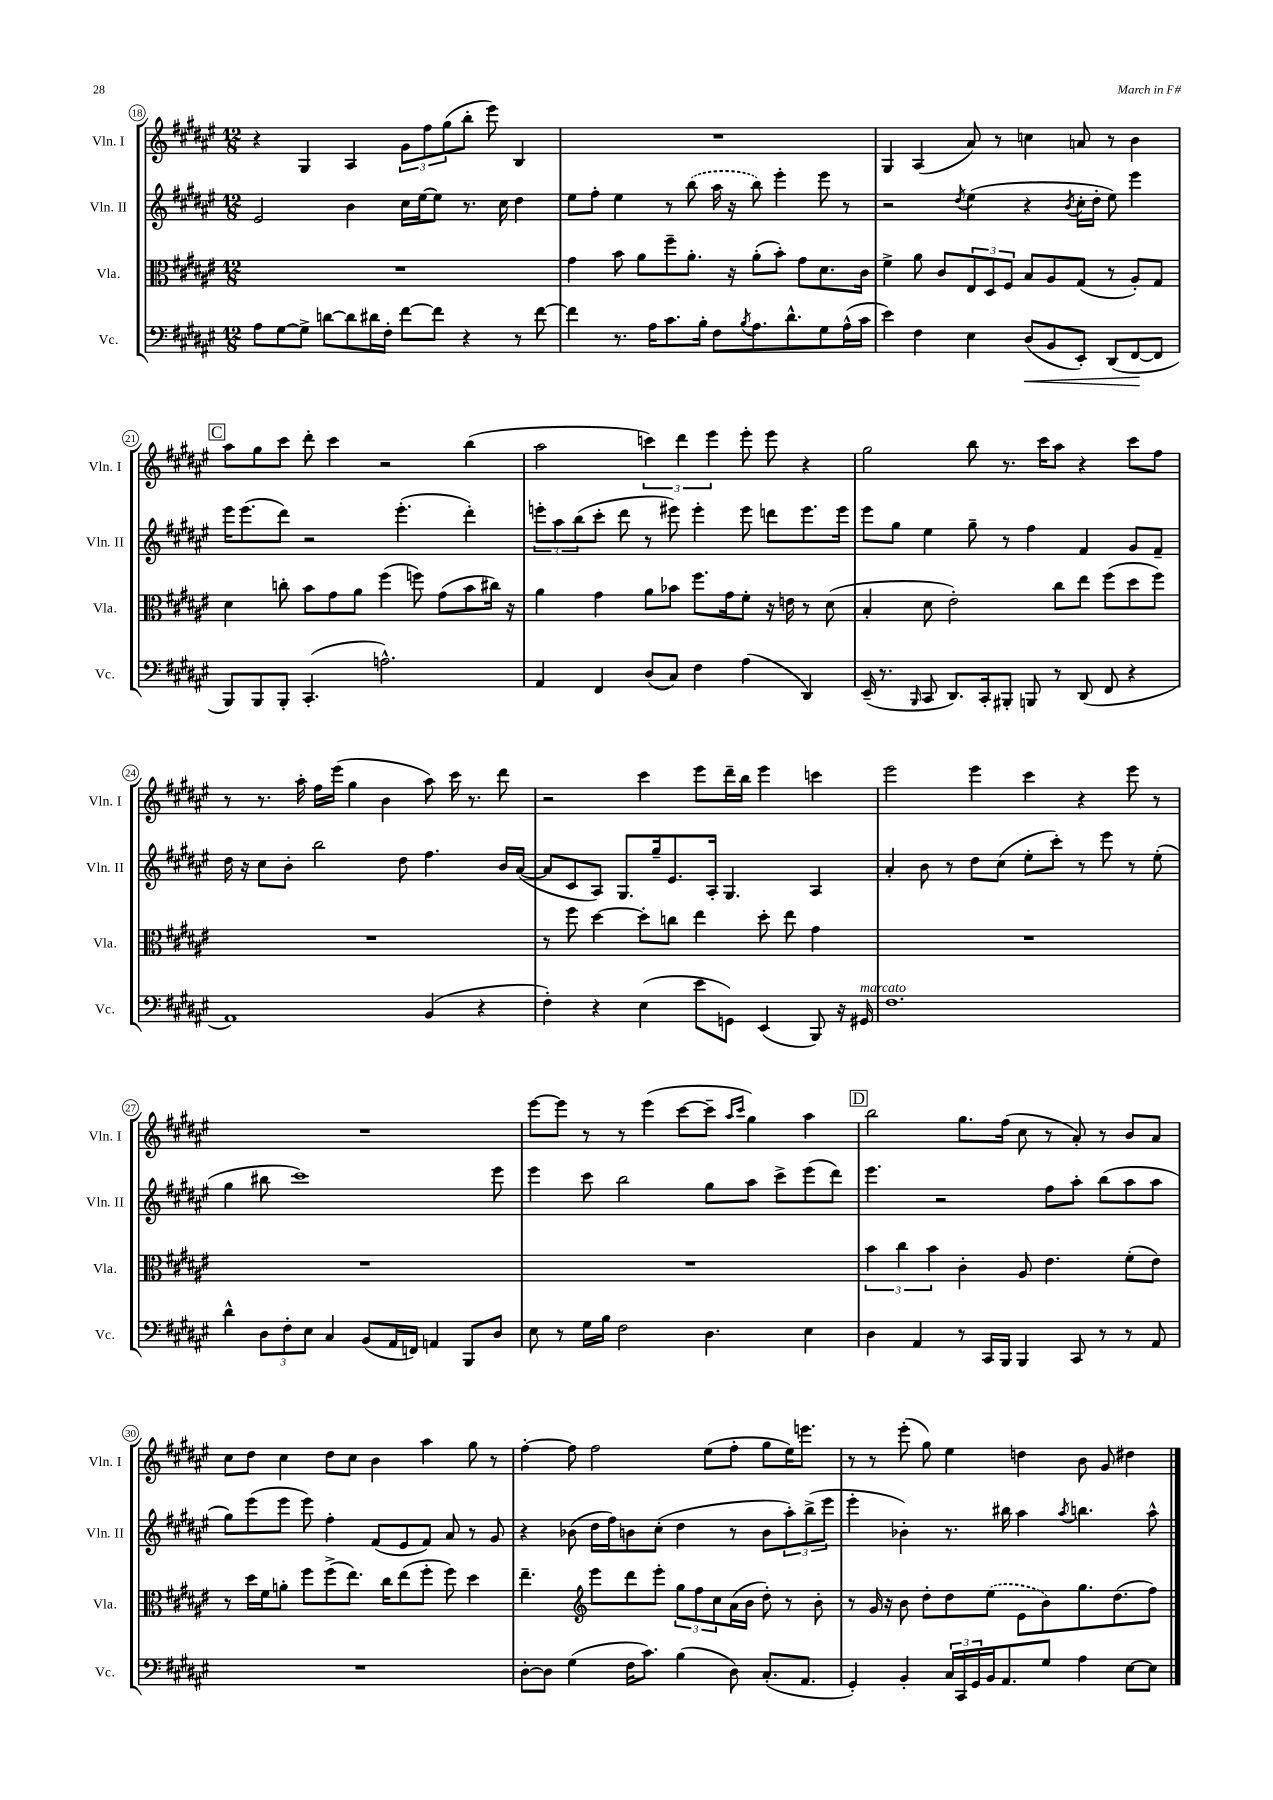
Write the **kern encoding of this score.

**kern	**kern	**kern	**kern
*staff4	*staff3	*staff2	*staff1
*clefF4	*clefC3	*clefG2	*clefG2
*k[f#c#g#d#a#e#]	*k[f#c#g#d#a#e#]	*k[f#c#g#d#a#e#]	*k[f#c#g#d#a#e#]
*M12/8	*M12/8	*M12/8	*M12/8
8A#\L	1.r	2e#/	4r
[8G#\	.	.	.
8G#^\]J	.	.	4G#/
[8d\L	.	.	.
8d\]	.	4b\	4A#/
16d#\L	.	.	.
16F#'\JJ	.	.	.
[8f#\L	.	16cc#\LL	12g#\L
.	.	[16ee#\J	.
.	.	.	12ff#\
8f#\]J	.	8ee#\]J	.
.	.	.	(12gg#\
4r	.	8.r	8bb'\J
.	.	.	8eee#\)
.	.	16cc#\	.
8r	.	4dd#\	4B/
[8f#\	.	.	.
=	=	=	=
4f#\]	4g#\	8ee#\L	1.r
.	.	8ff#'\J	.
8.r	8b\	4ee#\	.
.	8a#\L	.	.
16A#\LK	.	.	.
8.c#\	8ff#~\	8r	.
.	8.a#'\J	(8bb\	.
16B'\Jk	.	.	.
8F#\L	.	16aa#\	.
.	16r	16r	.
8qB/	.	.	.
8.A#\	(8a#'\L	8bb\)	.
.	8b'\J)	4eee#'\	.
8.d#^^\	.	.	.
.	8g#\L	.	.
8G#\	8.d#\	8eee#\	.
(16A#^^\L	.	8r	.
16c#\JJ	16c#\Jk	.	.
=	=	=	=
4e#\)	4f#^\	2r	4G#/
4F#\	8a#\	.	(4A#/
.	8c#/L	.	.
.	.	8qdd#/	.
4E#\	12E#/	(4ee#\	8a#/)
.	12D#/	.	.
.	.	.	8r
.	12F#/J	.	.
(8D#/L	8B/L	4r	4cc\
8BB/	8A#/	.	.
.	.	8qb/	.
8EE#'/J)	(8G#/J	16cc#'\LL	8a/
.	.	16dd#'\JJ	.
(8DD#/L	8r	8ee#\)	8r
[8FF#/	8A#'/L)	4eee#\	4b\
8FF#/]J	8G#/J	.	.
=	=	=	=
8BBB/L)	4d#\	16eee#\LK	8aa#\L
.	.	(8.eee#\	.
8BBB/	.	.	8gg#\
8BBB'/J	8cc'\	8ddd#\J)	8ccc#\J
(4.CC#'/	8b\L	2r	8ddd#'\
.	8g#\	.	4ccc#\
.	8a#\J	.	.
2.A^^\)	(4ff#\	.	2r
.	.	(4.eee#'\	.
.	8ff\)	.	.
.	(8g#\L	.	.
.	8b\	4ddd#'\)	(4bb\
.	16cc#\Jk)	.	.
.	16r	.	.
=	=	=	=
4AA#/	4a#\	12eee'\L	2aa#\
.	.	12aa#\	.
.	.	(12bb\	.
4FF#/	4g#\	8ccc#'\J	.
.	.	8ddd#\	.
(8D#/L	8a#\L	8r	6ccc\)
8C#/J)	8b-\J	8eee#\)	.
.	.	.	6ddd#\
4F#\	8.ff#\L	4eee#'\	.
.	.	.	6eee#\
.	16g#\k	.	.
(4A#\	8f#'\J	8eee#\	8eee#'\
.	16r	8ddd\L	8eee#\
.	16e\	.	.
4DD#/)	8r	8.eee#\	4r
.	(8d#\	.	.
.	.	16eee#\Jk	.
=	=	=	=
(16EE#~/	4B'/	8eee#\L	2gg#\
8.r	.	.	.
.	.	8gg#\J	.
16qqBBB/	.	.	.
8CC#/	8d#\	4ee#\	.
8.DD#/L)	2e#'\)	.	.
.	.	8gg#~\	8bb\
16CC#'/k	.	.	.
8BBB#'/J	.	8r	8.r
8BBB/	.	4ff#\	.
.	.	.	16ccc#\LK
8r	8cc#\L	.	8aa#\J
(8DD#/	8ee#\J	4f#/	4r
8FF#/	(8ff#\L	.	.
4r	8dd#\	8g#/L	8ccc#\L
.	8ff#\J)	8f#~/J	8ff#\J
=	=	=	=
1AA#)	1.r	16dd#\	8r
.	.	16r	.
.	.	8cc#\L	8.r
.	.	8b'\J	.
.	.	.	16aa#'\
.	.	2bb\	16ff#\LL
.	.	.	(16eee#\JJ
.	.	.	4gg#\
.	.	.	4b\
.	.	8dd#\	.
(4BB/	.	4.ff#\	8aa#\)
.	.	.	16ccc#\
.	.	.	8.r
4r	.	.	.
.	.	16b/LL	8ddd#\
.	.	([16a#/JJ	.
=	=	=	=
4F#'\)	8r	8a#/]L	2r
.	8ff#\	8c#/	.
4r	[4dd#\	8A#/J)	.
.	.	8.G#/L	.
(4E#\	8dd#'\]L	.	4ccc#\
.	.	16gg#~/k	.
.	8cc\J	8.e#/	.
8e#\L	4ee#\	.	8eee#\L
.	.	16A#'/Jk	.
8GG\J)	.	4.G#/	16ddd#~\L
.	.	.	16bb\JJ
(4EE#/	8dd#'\	.	4eee#\
.	8ee#\	.	.
8BBB/)	4g#\	4A#/	4ccc\
16r	.	.	.
16GG#/	.	.	.
=	=	=	=
1.F#	1.r	4a#'/	2eee#\
.	.	8b\	.
.	.	8r	.
.	.	8dd#\L	4eee#\
.	.	(8cc#\J	.
.	.	8ee#'\L	4ccc#\
.	.	8ccc#'\J)	.
.	.	8r	4r
.	.	8eee#\	.
.	.	8r	8eee#\
.	.	(8ee#'\	8r
=	=	=	=
4d#^^\	1.r	4gg#\	1.r
12D#\L	.	8bb#\	.
12F#'\	.	.	.
.	.	1ccc#)	.
12E#\J	.	.	.
4C#/	.	.	.
(8BB/L	.	.	.
16AA#/L	.	.	.
16FF/JJ)	.	.	.
4AA/	.	.	.
8BBB/L	.	.	.
8D#/J	.	8eee#\	.
=	=	=	=
8E#\	1.r	4eee#\	[8eee#\L
8r	.	.	8eee#\]J
16G#\LL	.	8ccc#\	8r
16B\JJ	.	.	.
2F#\	.	2bb\	8r
.	.	.	(4eee#\
.	.	.	[8ccc#\L
4.D#\	.	8gg#\L	8ccc#~\]J
.	.	.	16qqaa#/LL
.	.	.	16qqccc#/JJ
.	.	8aa#\J	4gg#\)
.	.	8ccc#^\L	.
4E#\	.	(8eee#\	4aa#\
.	.	8ddd#\J)	.
=	=	=	=
4D#\	6b\	4.eee#\	2bb\
.	6cc#\	.	.
4AA#/	.	.	.
.	6b\	.	.
.	.	2r	.
8r	4c#'\	.	8.gg#\L
16CC#/LL	.	.	.
16BBB/JJ	.	.	(16ff#\Jk
4BBB/	8A#/	.	8cc#\
.	4.e#\	8ff#\L	8r
8CC#/	.	8aa#'\J	8a#'/)
8r	.	(8bb\L	8r
8r	(8f#'\L	8aa#\	8b/L
8AA#/	8e#\J)	8aa#\J	8a#/J
=	=	=	=
1.r	8r	8gg#\L)	8cc#\L
.	16dd#\LL	(8eee#\	8dd#\J
.	16f#\J	.	.
.	8a'\J	8eee#\J	4cc#\
.	8ff#\L	8eee#\)	.
.	(8ff#^\	4ff#'\	8dd#\L
.	8.ee#\J)	.	8cc#\J
.	.	(8f#/L	4b\
.	16cc#\LK	.	.
.	(8ee#\	8e#/	.
.	8ff#'\J	8f#/J)	4aa#\
.	8ff#\)	8a#/	.
.	4dd#\	8r	8gg#\
.	.	8g#/	8r
=	=	=	=
[8D#'\L	4.ee#~\	4r	[4ff#'\
8D#\]J	.	.	.
(4G#\	.	(8b-\	8ff#\]
*	*clefG2	*	*
.	8eee#\L	16dd#\LL	2ff#\
.	.	16ff#\J)	.
16F#\LK	8ddd#\	8b\	.
8.c#\J)	.	.	.
.	8eee#'\J	(8cc#'\J	.
(4B\	12gg#\L	4dd#\	.
.	12ff#\	.	.
.	.	.	(8ee#\L
.	12cc#\	.	.
8D#\)	(16a#\L	8r	8ff#'\J
.	16b\JJ	.	.
(8.C#'/L	8dd#'\)	8b\L	8gg#\L
.	8r	12aa#'\)	16ee#\K)
8.AA#/J	.	.	8.eee\J
.	.	(12bb^\	.
.	8b'\	.	.
.	.	12eee#\J	.
=	=	=	=
4GG#'/)	8r	4eee#'\	8r
.	16g#/	.	8r
.	16r	.	.
4BB'/	8b\	4b-'\)	(8eee#'\
.	8dd#'\L	.	8gg#\)
24C#/LL	8dd#\	8.r	4ee#\
24CC#/	.	.	.
24GG#/	.	.	.
16BB/J	(8ee#\J	.	.
8.AA#/	.	16bb#\	.
.	8e#\L	4aa#\	4dd\
8G#/J	8b\)	.	.
.	.	8qaa#/	.
4A#\	8.gg#\	4.bb\	8b\
.	.	.	8g#/
.	(8.dd#\	.	.
[8E#\L	.	.	4dd#\
8E#\]J	8ff#\J)	8aa#^^\	.
==	==	==	==
*-	*-	*-	*-
